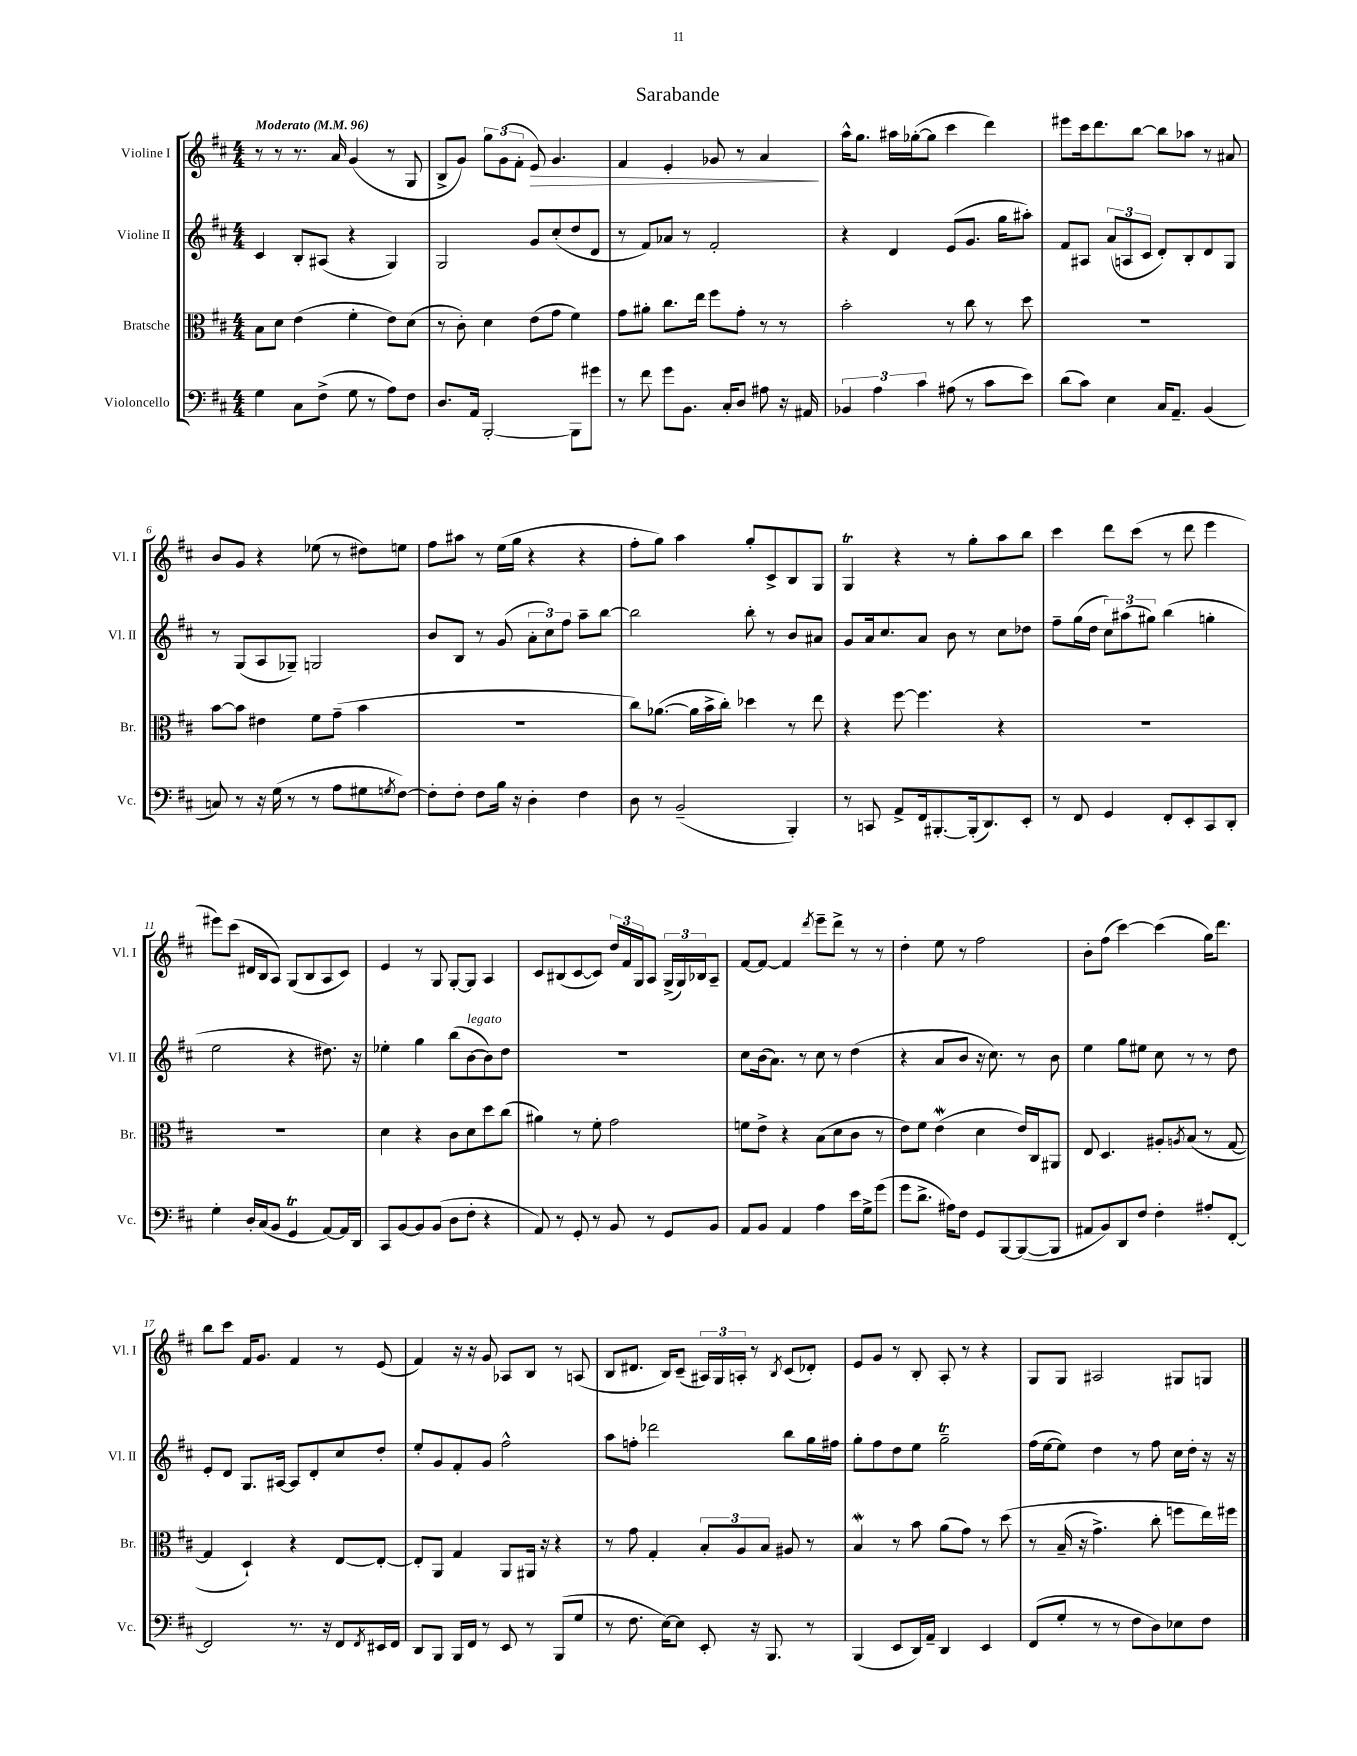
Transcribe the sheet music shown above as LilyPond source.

\header { title = "Sarabande" }
<<
\new StaffGroup <<
\new Staff = "s0" \with { instrumentName = "Violine I" shortInstrumentName = "Vl. I" } {
    \clef treble \key d \major \numericTimeSignature \time 4/4 \tempo "Moderato" 4 = 96
    r8 r8 r8. a'16 g'4( r8 g8 |
    b8-> g'8) \tuplet 3/2 { g''8 g'8( fis'8-. } e'8\>) g'4. |
    fis'4 e'4-. ges'8 r8 a'4\! |
    a''16-^ g''8. ais''16 ges''16~-.( ges''8 cis'''4 d'''4) |
    eis'''8 cis'''16 d'''8. b''8~ b''8 aes''8 r8 ais'8 |
    b'8 g'8 r4 ees''8( r8 dis''8) e''8 |
    fis''8 ais''8 r8 e''16( g''16 r4 r4 |
    fis''8-. g''8) a''4 g''8-. cis'8-> b8 g8 |
    g4\trill r4 r8 g''8-. a''8 b''8 |
    cis'''4 d'''8 cis'''8( r8 d'''8 e'''4 |
    eis'''8) cis'''8( dis'16 b16 a8) g8( b8 a8 cis'8) |
    e'4 r8 g8 g8~-. g8 a4 |
    cis'8 bis8( cis'8~ cis'8) \tuplet 3/2 { d''16 fis'16 g16 } a8 \tuplet 3/2 { g16->( g16) bes16 } a8-- |
    fis'8~ fis'8~ fis'4 \acciaccatura { d'''8 } e'''8-- d'''8-> r8 r8 |
    d''4-. e''8 r8 fis''2 |
    b'8-. fis''8( cis'''4~) cis'''4( g''16) d'''8. |
    b''8 cis'''8 fis'16 g'8. fis'4 r8 e'8( |
    fis'4) r16 r16 g'8 aes8 b8 r8 a8( |
    b8 dis'8. b16) cis'8--( \tuplet 3/2 { ais16) g16 a16-. } r8 \acciaccatura { b8 } cis'8( des'8-.) |
    e'8 g'8 r8 b8-. a8-. r8 r4 |
    g8 g8 ais2 gis8 g8 \bar "|." |
}
\new Staff = "s1" \with { instrumentName = "Violine II" shortInstrumentName = "Vl. II" } {
    \clef treble \key d \major \numericTimeSignature \time 4/4
    cis'4 b8-. ais8( r4 g4) |
    g2 g'8 cis''8-.( d''8 d'8 |
    r8 fis'8) aes'8 r8 fis'2-. |
    r4 d'4 e'8( g'8. g''16 ais''8-.) |
    fis'8 ais8 \tuplet 3/2 { a'8( a8 cis'8 } d'8-.) b8-. d'8 g8 |
    r8 g8( a8 ges8--) g2 |
    b'8 b8 r8 g'8( \tuplet 3/2 { a'8-. cis''8) fis''8 } a''8-- b''8~ |
    b''2 b''8-. r8 b'8 ais'8 |
    g'8 a'16 cis''8. a'8 b'8 r8 cis''8 des''8 |
    fis''8-- g''16( d''16 \tuplet 3/2 { cis''8) ais''8( gis''8) } b''4( g''4-. |
    e''2 r4 dis''8.) r16 |
    ees''4-. g''4 b''8( b'8~^\markup { \italic "legato" } b'8) d''8 |
    R1 |
    cis''8 b'16( a'8.) r8 cis''8 r8 d''4( |
    r4 a'8 b'8 r16 cis''8.) r8 b'8 |
    e''4 g''8 eis''8 cis''8 r8 r8 d''8 |
    e'8-. d'8 g8. ais16~ ais8 d'8-. cis''8 d''8-. |
    e''8-. g'8 fis'8-. g'8 fis''2-^ |
    a''8 f''8-. des'''2 b''8 g''16 fis''16 |
    g''8-. fis''8 d''8 e''8 g''2--\trill |
    fis''16( e''16~ e''8) d''4 r8 fis''8 cis''16 d''16-. r16 r16 \bar "|." |
}
\new Staff = "s2" \with { instrumentName = "Bratsche" shortInstrumentName = "Br." } {
    \clef alto \key d \major \numericTimeSignature \time 4/4
    b8 d'8 e'4( fis'4-. e'8) d'8( |
    r8 cis'8-.) d'4 e'8( g'8 fis'4) |
    g'8 ais'8-. cis''8. e''16 fis''8 g'8-. r8 r8 |
    b'2-. r8 cis''8 r8 d''8 |
    R1 |
    b'8~ b'8 eis'4 fis'8 g'8--( b'4 |
    R1 |
    cis''8) aes'8.~( aes'16 b'16-> cis''16-.) des''4 r8 e''8 |
    r4 fis''8~ fis''4. r4 |
    R1 |
    R1 |
    d'4 r4 cis'8 d'8 d''8 cis''8( |
    ais'4) r8 fis'8-. g'2 |
    f'8 e'8-> r4 b8( d'8 cis'8 r8 |
    e'8) fis'8 e'4\mordent( d'4 e'16) cis16 ais,8 |
    e8 d4. ais8-. \acciaccatura { a8 } b8( r8 g8~ |
    g4 d4-!) r4 e8~ e8~-. |
    e8-. a,8 g4 a,8 ais,16 r16 r4 |
    r8 g'8 g4-. \tuplet 3/2 { b8-. a8 b8 } ais8 r8 |
    b4\mordent r8 b'8 a'8( g'8) r8 d''8\( |
    r8 b16--( r16 g'4.->) cis''8-. f''8 e''16\) fis''16 \bar "|." |
}
\new Staff = "s3" \with { instrumentName = "Violoncello" shortInstrumentName = "Vc." } {
    \clef bass \key d \major \numericTimeSignature \time 4/4
    g4 cis8 fis8->( g8 r8 a8) fis8 |
    d8. a,16 b,,2~-. b,,8 gis'8 |
    r8 fis'8 g'8 b,8. cis16-. d8 ais8 r16 ais,16 |
    \tuplet 3/2 { bes,4 a4 cis'4 } ais8( r8 cis'8 e'8) |
    d'8( cis'8) e4 cis16 a,8.-- b,4( |
    c8) r8 r16 g16( r8 r8 a8 gis8 \acciaccatura { g8 } fis8~) |
    fis8-. fis8-. fis8 b16 r16 d4-. fis4 |
    d8 r8 b,2--( b,,4-.) |
    r8 c,8 a,8-> fis,16 bis,,8.~-. bis,,16-.( d,8.) e,8-. |
    r8 fis,8 g,4 fis,8-. e,8-. cis,8 d,8-. |
    g4-. d16-. cis16( b,8 g,4\trill a,8~) a,16 d,16 |
    cis,8 b,8~ b,8 b,8( d8 fis8-. r4 |
    a,8) r8 g,8-. r8 b,8 r8 g,8 b,8 |
    a,8 b,8 a,4 a4 e'16 g16-> g'8( |
    g'8 d'8.-> ais16) fis8 g,8 b,,8~ b,,8~( b,,8 |
    ais,8 b,8) d,8 fis8 fis4-. ais8-. fis,8~-. |
    fis,2 r8. r16 fis,8 \acciaccatura { fis,8 } eis,16 fis,16 |
    d,8 b,,8 b,,16 fis,16 r8 e,8 r8 b,,8( g8 |
    r8 fis8. e16~) e8 e,8-. r16 b,,8. r8 |
    b,,4( e,8 d,16) a,16-- d,4 e,4 |
    fis,8( g8-. r8 r8 fis8 d8) ees8 fis8 \bar "|." |
}
>>
>>
